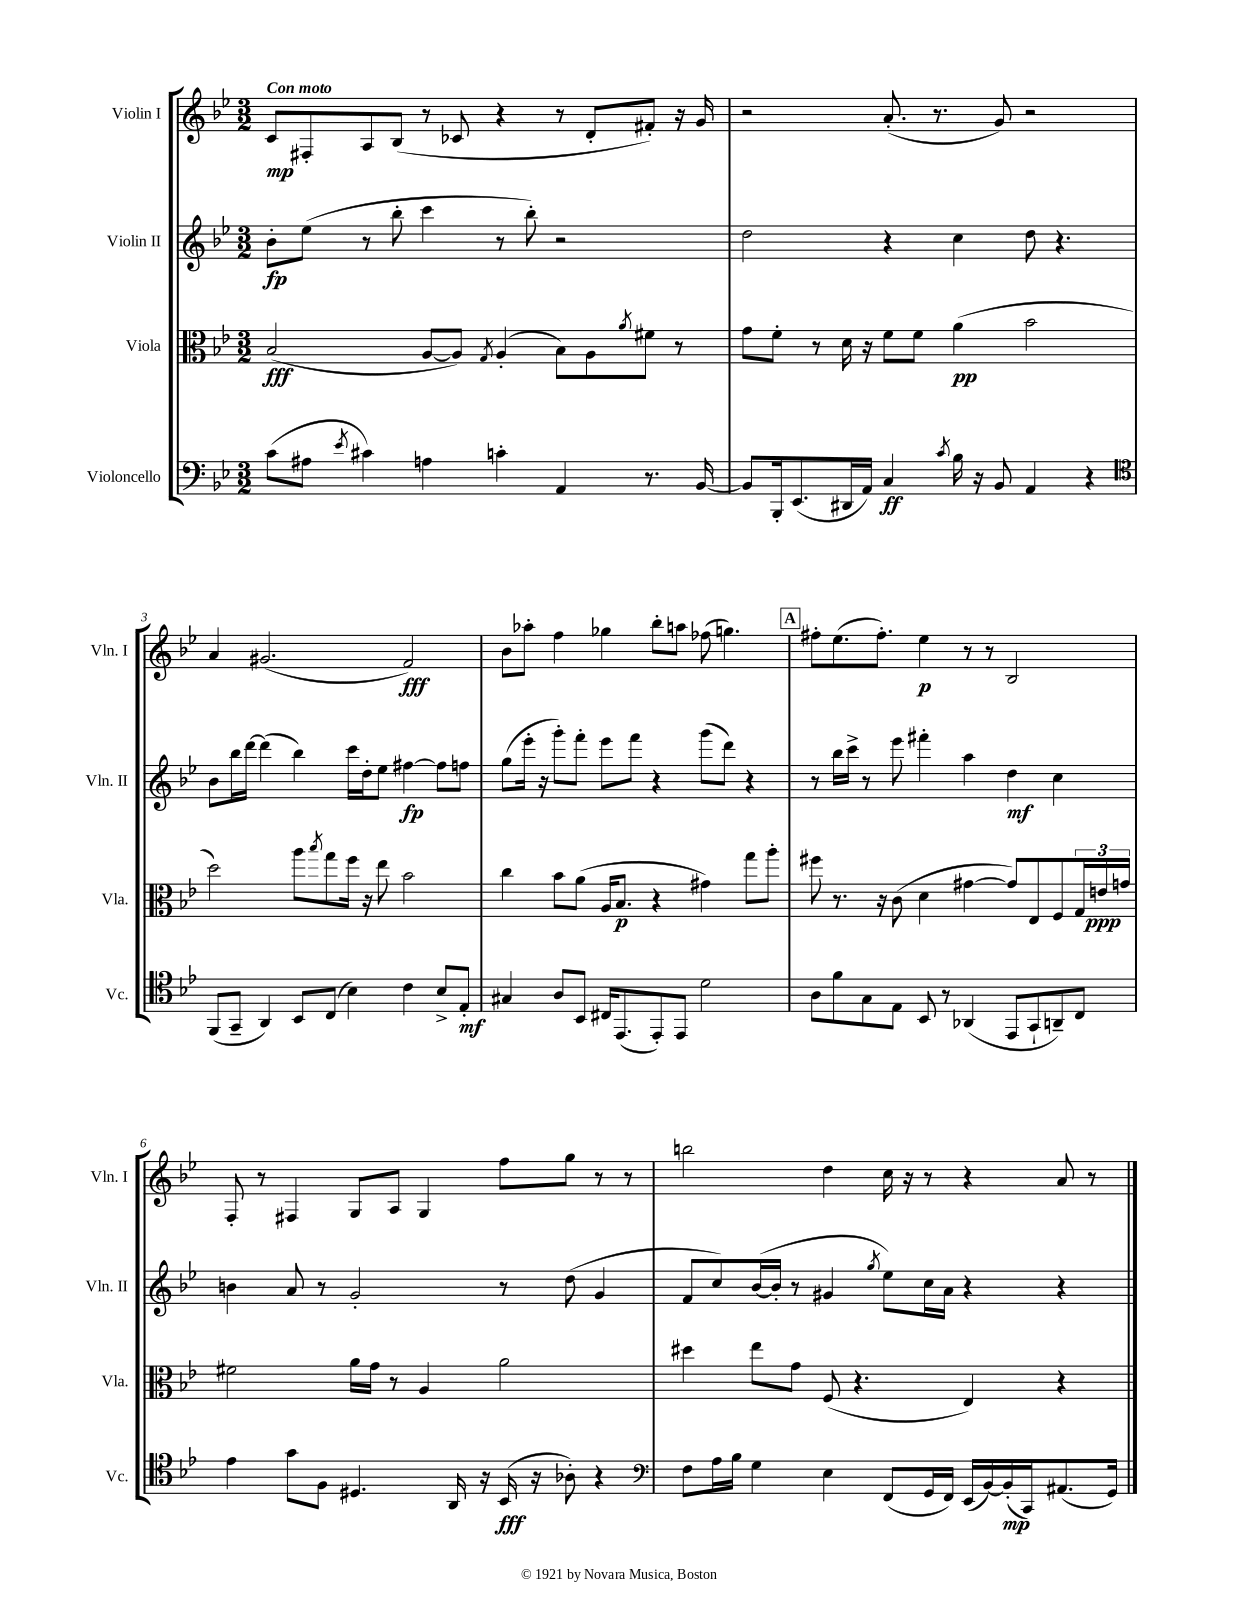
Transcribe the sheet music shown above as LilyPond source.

<<
\new StaffGroup <<
\new Staff = "s0" \with { instrumentName = "Violin I" shortInstrumentName = "Vln. I" } {
    \clef treble \key bes \major \numericTimeSignature \time 3/2 \tempo "Con moto"
    c'8\mp fis8-. a8 bes8( r8 ces'8 r4 r8 d'8-. fis'8-.) r16 g'16 |
    r2 a'8.-.( r8. g'8) r2 |
    a'4 gis'2.( f'2\fff) |
    bes'8 aes''8-. f''4 ges''4 bes''8-. a''8 fes''8( g''4.) |
    \mark \markup { \box "A" } fis''8-. ees''8.( fis''8.-.) ees''4\p r8 r8 bes2 |
    f8-. r8 fis4 g8 a8 g4 f''8 g''8 r8 r8 |
    b''2 d''4 c''16 r16 r8 r4 a'8 r8 \bar "|." |
}
\new Staff = "s1" \with { instrumentName = "Violin II" shortInstrumentName = "Vln. II" } {
    \clef treble \key bes \major \numericTimeSignature \time 3/2
    bes'8-.\fp ees''8( r8 bes''8-. c'''4 r8 bes''8-.) r2 |
    d''2 r4 c''4 d''8 r4. |
    bes'8 bes''16 d'''16~ d'''4( bes''4) c'''16 d''16-. ees''8 fis''4~\fp fis''8 f''8 |
    g''8( ees'''16-. r16 g'''8-.) f'''8-. ees'''8 f'''8 r4 g'''8( d'''8) r4 |
    \mark \markup { \box "A" } r8 bes''16 c'''16-> r8 ees'''8 fis'''4-. a''4 d''4\mf c''4 |
    b'4 a'8 r8 g'2-. r8 d''8( g'4 |
    f'8 c''8) bes'16~( bes'16-. r8 gis'4 \acciaccatura { g''8 } ees''8) c''16 a'16 r4 r4 \bar "|." |
}
\new Staff = "s2" \with { instrumentName = "Viola" shortInstrumentName = "Vla." } {
    \clef alto \key bes \major \numericTimeSignature \time 3/2
    bes2\fff( a8~ a8) \acciaccatura { g8 } a4-.( bes8) a8 \acciaccatura { a'8 } fis'8 r8 |
    g'8 f'8-. r8 d'16 r16 f'8 f'8 a'4\pp( bes'2 |
    d''2) a''8 \acciaccatura { bes''8 } g''8 f''16 r16 ees''8 bes'2 |
    c''4 bes'8 a'8( a16 bes8.\p r4 gis'4) g''8 a''8-. |
    \mark \markup { \box "A" } fis''8 r8. r16 c'8( d'4 gis'4~ gis'8) ees8 f8 \tuplet 3/2 { g16 e'16\ppp g'16 } |
    fis'2 a'16 g'16 r8 a4 a'2 |
    dis''4 ees''8 g'8 f8( r4. ees4) r4 \bar "|." |
}
\new Staff = "s3" \with { instrumentName = "Violoncello" shortInstrumentName = "Vc." } {
    \clef bass \key bes \major \numericTimeSignature \time 3/2
    c'8( ais8 \acciaccatura { ees'8 } cis'4) a4 c'4-. a,4 r8. bes,16~ |
    bes,8 bes,,16-. ees,8.( dis,16 a,16) c4\ff \acciaccatura { c'8 } bes16 r16 bes,8 a,4 r4 |
    \clef tenor f,8( g,8-- a,4) bes,8 c8( bes4) c'4 bes8-> ees8-.\mf |
    gis4 a8 bes,8 cis16 ees,8.( ees,8-.) ees,8 d'2 |
    \mark \markup { \box "A" } a8 f'8 g8 ees8 bes,8 r8 aes,4( ees,8 g,8-! a,8--) c8 |
    ees'4 g'8 f8 dis4. a,16 r16 bes,16\fff( r16 aes8-.) r4 |
    \clef bass f8 a16 bes16 g4 ees4 f,8( g,16 f,16) ees,16( bes,16~) bes,16-.\mp( c,16) ais,8.( g,16) \bar "|." |
}
>>
>>
